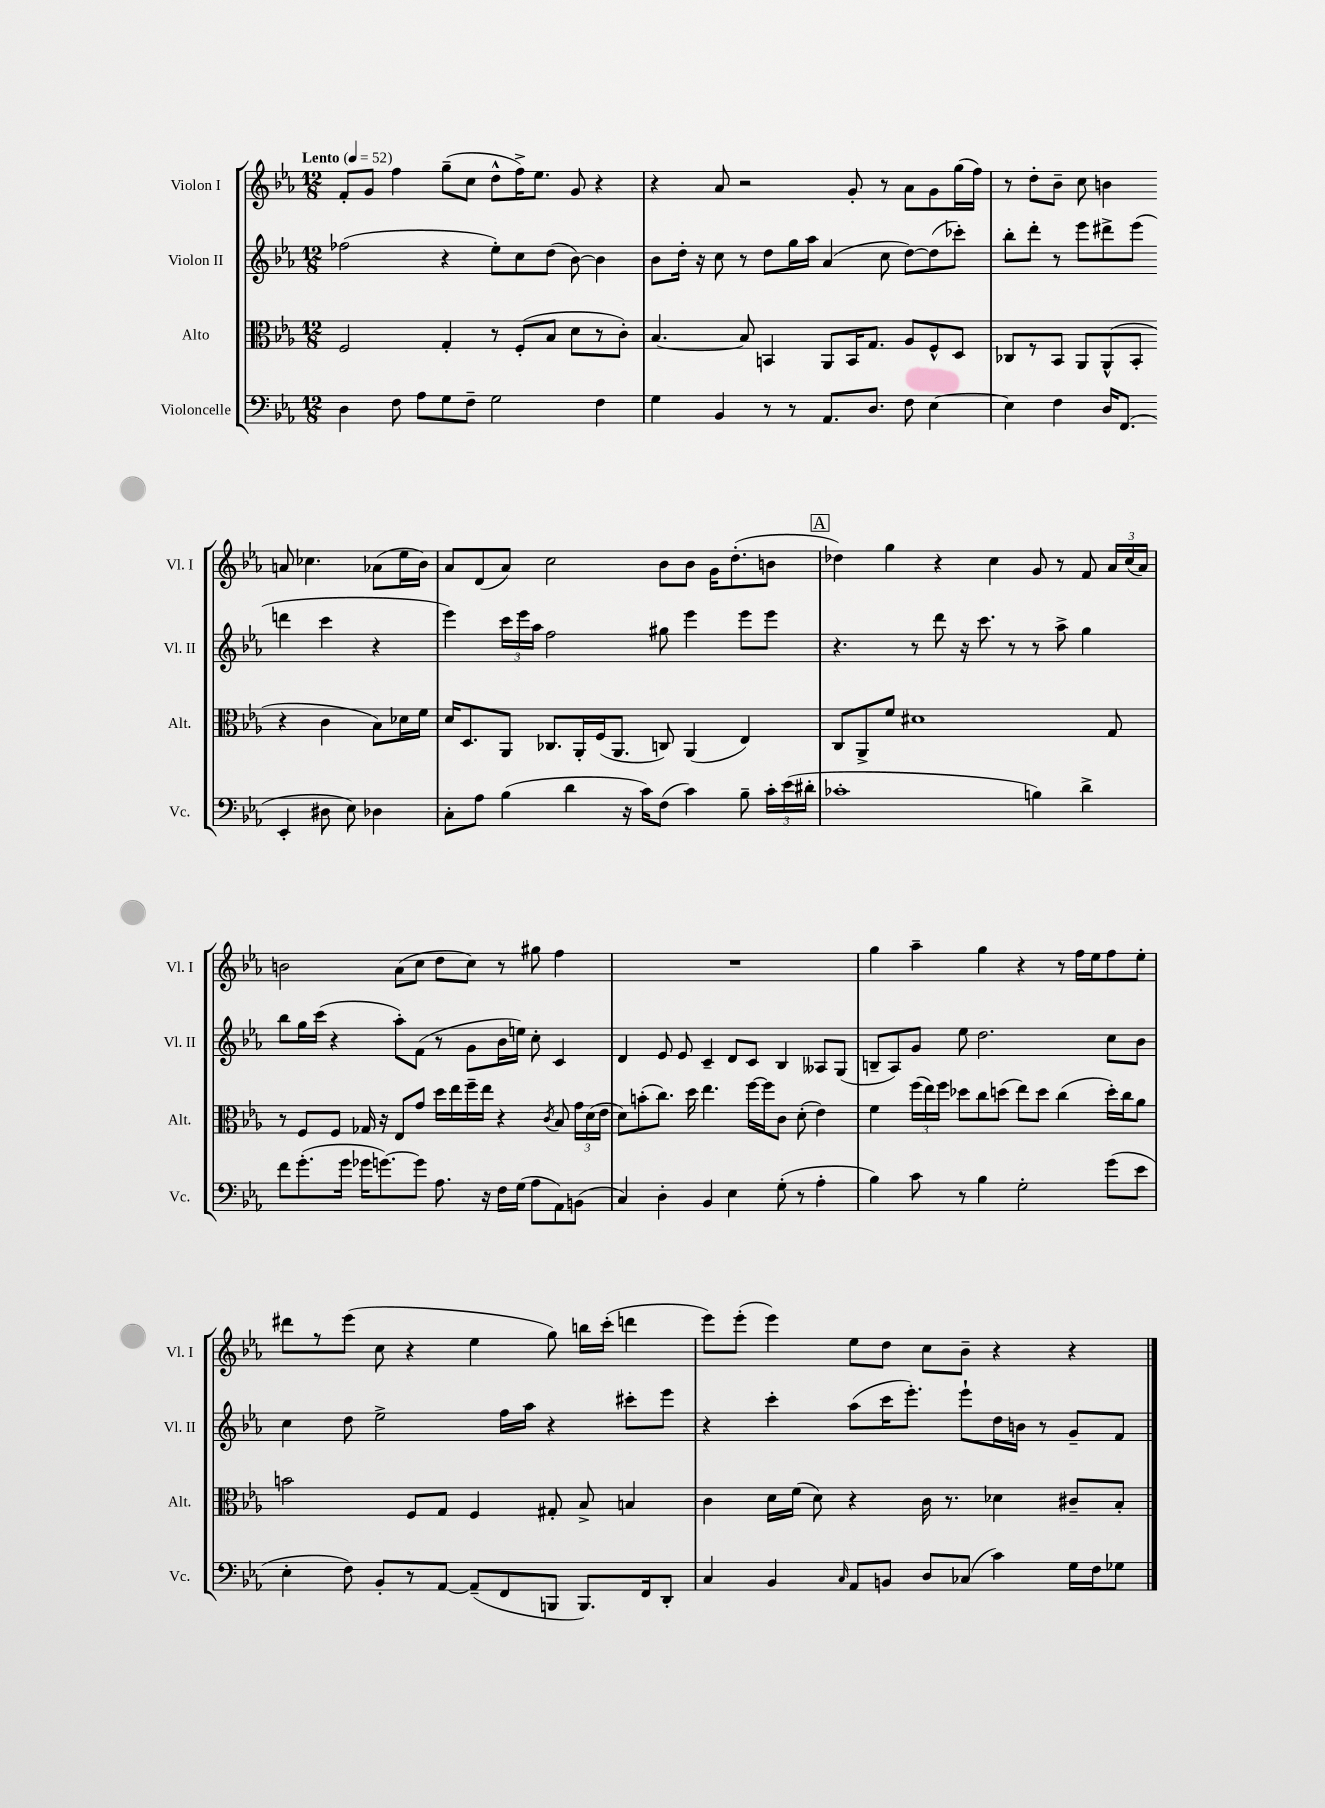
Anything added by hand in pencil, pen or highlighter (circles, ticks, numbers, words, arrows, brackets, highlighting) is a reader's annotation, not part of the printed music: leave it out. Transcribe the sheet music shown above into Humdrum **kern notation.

**kern	**kern	**kern	**kern
*staff4	*staff3	*staff2	*staff1
*clefF4	*clefC3	*clefG2	*clefG2
*k[b-e-a-]	*k[b-e-a-]	*k[b-e-a-]	*k[b-e-a-]
*M12/8	*M12/8	*M12/8	*M12/8
*MM52	*MM52	*MM52	*MM52
4D\	2F/	(2ff-\	8f'/L
.	.	.	8g/J
8F\	.	.	4ff\
8A-\L	.	.	.
8G\	4G'/	4r	(8gg~\L
8F~\J	.	.	8cc\J
2G\	8r	8ee-'\L)	8dd^^\L
.	(8F'/L	8cc\	16ff^\K)
.	.	.	8.ee-\J
.	8B-/J	(8dd\J	.
.	8d\L	[8b-\)	8g/
4F\	8r	4b-\]	4r
.	8c'\J)	.	.
=	=	=	=
4G\	[4.B-/	8b-\L	4r
.	.	16dd'\Jk	.
.	.	16r	.
4BB-/	.	8cc\	8a-/
.	8B-/]	8r	2r
8r	4BB/	8dd\L	.
8r	.	16gg\L	.
.	.	16aa-\JJ	.
8.AA-/L	8AA-/L	(4a-/	.
.	16BB/K	.	8g'/
8.D/J	8.G/J	.	.
.	.	8cc\	8r
8F\	8A-/L	[8dd\L)	8a-\L
[4E-\	8F^^/	(8dd\]	8g\
.	8D/J	8ccc-'\J)	(16gg\L
.	.	.	16ff\JJ)
=	=	=	=
4E-\]	8C-/L	8bb-'\L	8r
.	8r	8ddd'\J	8dd'\L
4F\	8BB-/J	8r	8b-~\J
.	8AA-/L	8eee-\L	8cc\
16D/LK	(8AA-^^/	8ddd#^\	4b\
(8.FF/J	.	.	.
.	8BB-'/J	(8eee-\J	.
4EE-'/	4r	4ddd\	8a/
.	.	.	4.cc-\
8D#\	4c\	4ccc\	.
8E-\)	.	.	.
4D-\	8B-\L)	4r	(8a-\L
.	16d-\L	.	16ee-\L
.	16f\JJ	.	16b\JJ)
=	=	=	=
8C'\L	16d/LK	4eee-\)	8a-/L
.	8.D/	.	.
8A-\J	.	.	(8d/
(4B-\	8AA-/J	24ccc\LL	8a-/J)
.	.	24eee-\	.
.	.	24aa-\JJ	.
.	8.C-/L	2ff\	2cc\
4d\	.	.	.
.	16AA-'/L	.	.
.	(16F/J	.	.
.	8.AA-/J	.	.
16r	.	.	.
16c\LK)	.	.	.
(8F\J	8C/)	8gg#\	8b-\L
4c\)	(4AA-/	4eee-\	8b-\J
.	.	.	16g\LK
.	.	.	(8.dd'\
8B-~\	4E-/)	8eee-\L	.
24c'\LL	.	8eee-\J	8b\J
(24e-\	.	.	.
24d#'\JJ	.	.	.
=	=	=	=
1c-'	8C/L	4.r	4dd-\)
.	8AA-^/	.	.
.	8f/J	.	4gg\
.	1d#	8r	.
.	.	8ddd\	4r
.	.	16r	.
.	.	8.ccc\	.
.	.	.	4cc\
.	.	8r	.
4B\)	.	8r	8g/
.	.	8aa-^\	8r
4d^\	.	4gg\	8f/
.	8G/	.	24a-/LL
.	.	.	(24cc/
.	.	.	24a-/JJ)
=	=	=	=
8f\L	8r	8bb-\L	2b\
(8.g'\	8F/L	16gg\L	.
.	.	(16ccc\JJ	.
.	8F/J	4r	.
16g\Jk	.	.	.
16g-\LK	16G-/	.	.
[8.g\)	16r	.	.
.	8E-/L	8aa-'\L)	(8a-\L
8g\]J	8g/J	(8f\J	8cc\J
8.A-\	16dd\LL	8r	8dd\L
.	16ee-\	.	.
.	16ff~\	8g\L	8cc\J)
16r	16ee-\JJ	.	.
16F\LL	4r	16b-\L	8r
(16G\JJ	.	16ee\JJ)	.
8A-\L	.	8cc'\	8gg#\
.	8qc/	.	.
8AA-\)	8B-/	4c/	4ff\
(8BB\J	24g\LL	.	.
.	(24d\	.	.
.	24e-\JJ	.	.
=	=	=	=
4C/)	8d\L)	4d/	1.r
.	(8b'\	.	.
4D'\	8.cc\J)	8e-/	.
.	.	8e-/	.
.	16dd\	.	.
4BB-/	4.ee-\	4c~/	.
4E-\	.	8d/L	.
.	[16ff\LL	8c/J	.
.	16ff\]J	.	.
(8G'\	8c\J	4B-/	.
8r	(8d'\	.	.
4A-'\	4e-\)	8A--/L	.
.	.	(8G/J	.
=	=	=	=
4B-\)	4f\	8B~/L	4gg\
.	.	8A-/)	.
8c\	(24ff\LL	8g/J	4aa-~\
.	24ee-\)	.	.
.	24ff\JJ	.	.
8r	8dd-\L	8ee-\	.
4B-\	8cc\	2.dd\	4gg\
.	(8dd\J	.	.
2G'\	8ee-\L)	.	4r
.	8dd\J	.	.
.	(4cc\	.	8r
.	.	.	16ff\LL
.	.	.	16ee-\J
(8g\L	16dd'\LL)	8cc\L	8ff\
.	16cc\J	.	.
8e-\J	8a-\J	8b-\J	8ee-'\J
=	=	=	=
4E-'\	2b\	4cc\	8ddd#\L
.	.	.	8r
8F\)	.	8dd\	(8eee-\J
8BB-'/L	.	2ee-^\	8cc\
8r	8F/L	.	4r
[8AA-/J	8G/J	.	.
(8AA-~/]L	4F/	.	4ee-\
8FF/	.	16ff\LL	.
.	.	16aa-\JJ	.
8BBB/J	8G#'/	4r	8gg\)
8.BBB/L)	8B-^/	.	16bb\LL
.	.	.	(16ccc'\JJ
.	4B/	8ccc#'\L	4ddd\
16FF/k	.	.	.
8DD'/J	.	8eee-\J	.
=	=	=	=
4C/	4c\	4r	8eee-\L)
.	.	.	(8eee-'\J
4BB-/	16d\LL	4ccc'\	4eee-\)
.	(16f\JJ	.	.
.	8d\)	.	.
16qqC/	.	.	.
8AA-/L	4r	(8aa-\L	8ee-\L
8BB/J	.	16ccc\K	8dd\J
.	.	8.eee-'\J)	.
8D/L	16c\	.	8cc\L
.	8.r	.	.
(8C-/J	.	8eee-`\L	8b-~\J
4c\)	4d-\	16dd\L	4r
.	.	16b\JJ	.
.	.	8r	.
16G\LL	8c#~/L	8g~/L	4r
16F\J	.	.	.
8G-\J	8B-'/J	8f/J	.
==	==	==	==
*-	*-	*-	*-
